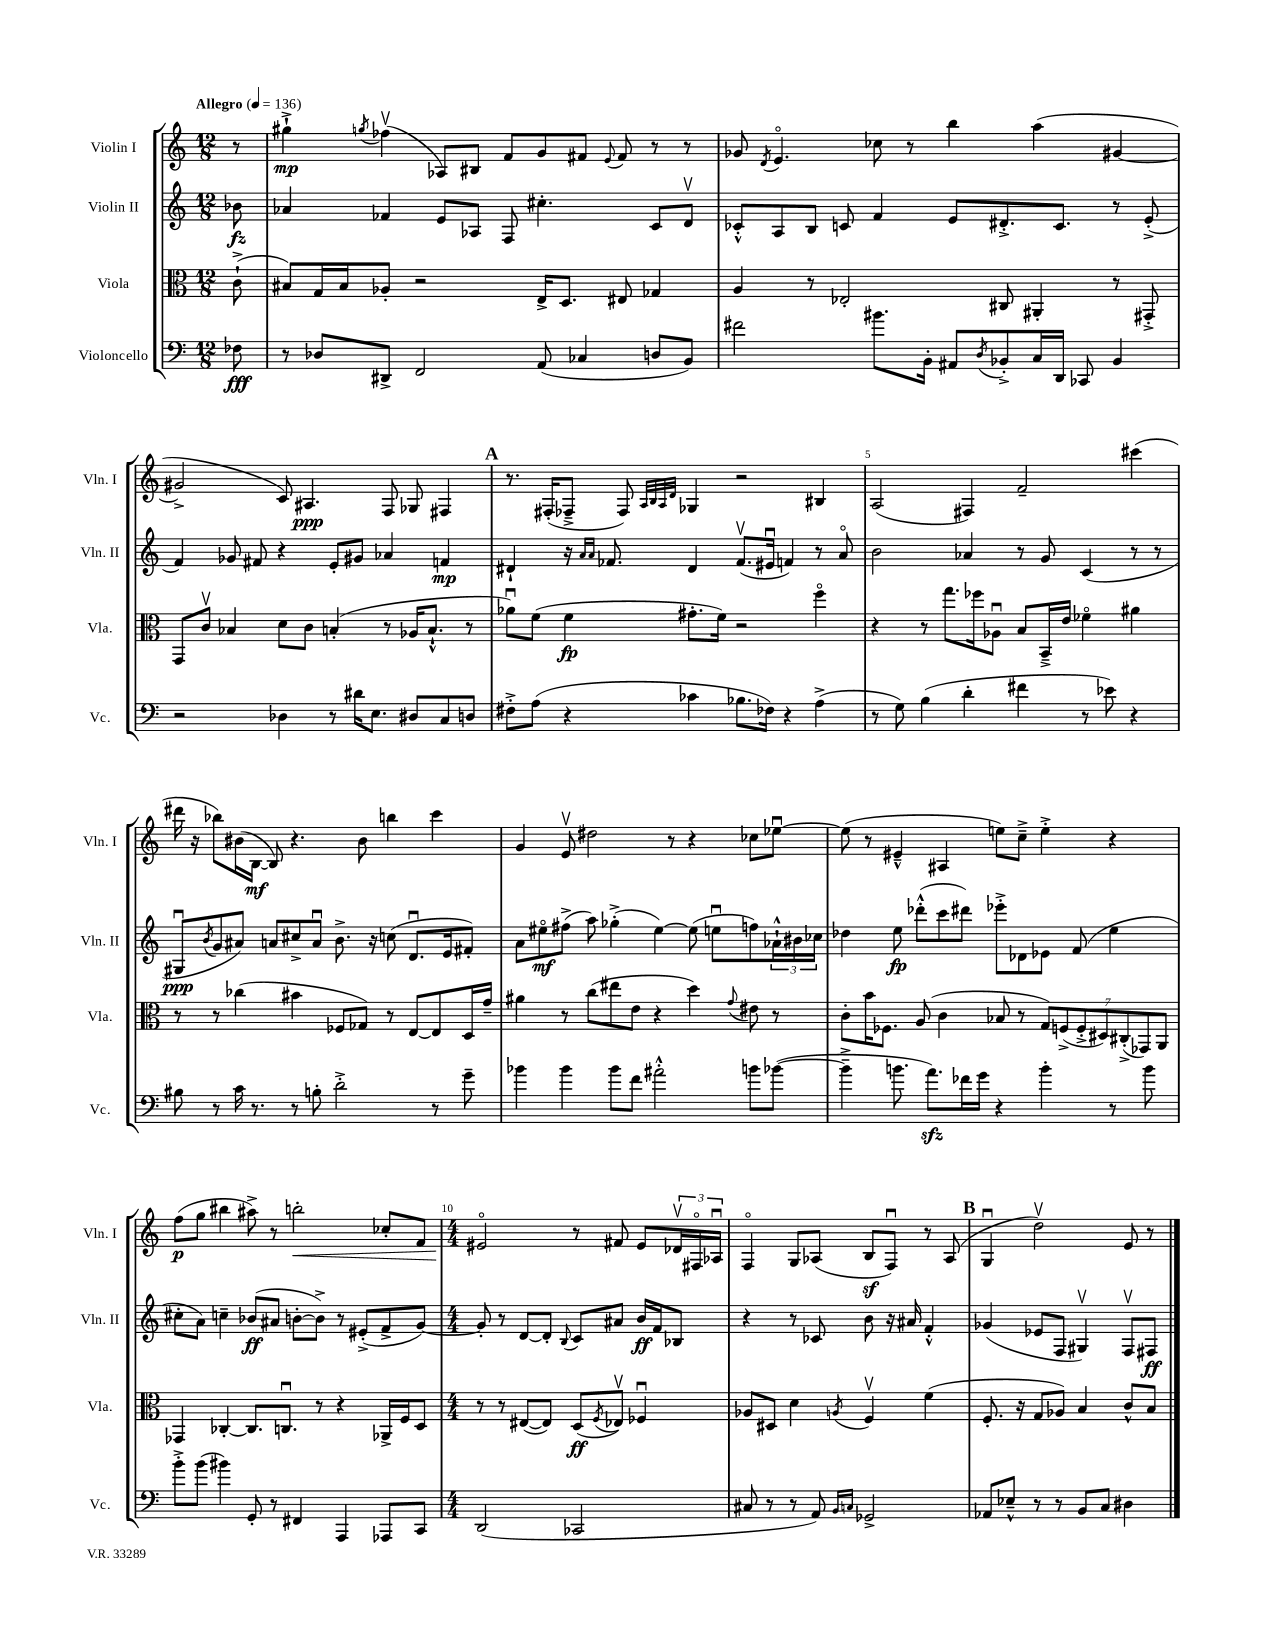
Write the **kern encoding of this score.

**kern	**kern	**kern	**kern
*staff4	*staff3	*staff2	*staff1
*clefF4	*clefC3	*clefG2	*clefG2
*k[]	*k[]	*k[]	*k[]
*M12/8	*M12/8	*M12/8	*M12/8
*MM136	*MM136	*MM136	*MM136
8F-\	(8c`^\	8b-\	8r
=	=	=	=
8r	8B#/L)	4a-/	4gg#`^\
8D-/L	16G/L	.	.
.	16B#/J	.	.
.	.	.	8qgg/
8DD#^/J	8A-'/J	4f-/	(4ff-v\
2FF/	2r	.	.
.	.	8e/L	8A-/L)
.	.	8A-/J	8B#/J
.	.	8F/	8f/L
(8AA/	16E^/LK	4.cc#'\	8g/
.	8.D/J	.	.
4C-/	.	.	8f#/J
.	.	.	8qqe/
.	8E#/	.	8f#/
8D/L	4G-/	8c/L	8r
8BB/J)	.	8dv/J	8r
=	=	=	=
2f#\	4A/	8c-'^^/L	8g-/
.	.	.	8qd/
.	.	8A/	4.eo/
.	8r	8B/J	.
.	2E-'/	8c/	.
8.b#\L	.	4f/	8cc-\
.	.	.	8r
16BB'\Jk	.	.	.
8AA#/L	.	8e/L	4bb\
8qD/	.	.	.
8BB-'^/	8C#/	8.d#'^/	.
16C/L	4AA#'/	.	(4aa\
16DD/JJ	.	8.c/J	.
8CC-/	.	.	.
4BB-/	8r	8r	[4g#/
.	8GG#'^/	(8e'^/	.
=	=	=	=
2r	8GG/L	4f/)	2g#^/]
.	8cv/J	.	.
.	4B-/	8g-/	.
.	.	8f#/	.
4D-\	8d\L	4r	8c/)
.	8c\J	.	4.A#/
8r	(4B'/	8e'/L	.
16d#\LK	.	8g#/J	.
8.E\J	.	.	.
.	8r	4a-/	8F/
8D#/L	16A-/LK	.	8G-/
.	8.B`^^/J	.	.
8C/	.	4f/	4F#/
8D/J	8r	.	.
=	=	=	=
8F#'^\L	8a-u\L)	4d#`/	8.r
(8A\J	(8f\J	.	.
.	.	.	(16F#'/LK
4r	4f\	16r	8F-~^/J
.	.	16qqa/LL	.
.	.	16qqa/JJ	.
.	.	8.f-/	.
.	.	.	8F-/)
.	.	.	32qqA/LLL
.	.	.	32qqB/
.	.	.	32qqA/
.	.	.	32qqd/JJJ
4c-\	8.g#'\L	4d#/	4G-/
.	16f\Jk)	.	.
8.B-\L	2r	(8.f-v/L	2r
16F-\Jk)	.	16e#u/Jk	.
4r	.	4f/)	.
(4A^\	4ffo\	8r	4B#/
.	.	8ao/	.
=	=	=	=
8r	4r	2b\	(2A/
8G\)	.	.	.
(4B\	8r	.	.
.	8.gg\L	.	.
4d'\	.	4a-/	4F#/)
.	16ff-\k	.	.
.	8A-u\J	.	.
4f#\	8B/L	8r	2f~/
.	16BB~^/L	8g/	.
.	16e/JJ	.	.
8r	4f-o\	(4c/	.
8e-\)	.	.	.
4r	4a#\	8r	(4ccc#\
.	.	8r	.
=	=	=	=
8B#\	8r	8G#u/L	16ddd#\
.	.	.	16r
.	.	8qb/	.
8r	8r	8g/	8bb-\L)
16c\	(4cc-\	8a#/J)	(16b#\L
8.r	.	.	[16B\JJ
.	.	8a/L	8B/])
8r	4b#\	8cc#^/	4.r
8B'\	.	8au/J	.
2d'^\	8F-/L	8.b^\	.
.	8G-/J)	.	8b#\
.	.	16r	.
.	8r	(8cc\	4bb\
.	[8E/L	8.du/L	.
8r	8E/]	.	4ccc\
.	.	16e/k	.
8g~\	16D/L	8f#'/J)	.
.	16g~/JJ	.	.
=	=	=	=
4b-\	4a#\	8a\L	4g/
.	.	8ee#o\	.
4b-\	8r	(8ff#^\J	8ev/
.	(8cc\L	8aa\)	2dd#\
8b-\L	8ee#\	(4gg-'^\	.
8f\J	8e\J	.	.
2a#'^^\	4r	[4ee#\)	.
.	.	.	8r
.	4dd\)	(8ee#\]	4r
.	.	8eeu\L	.
.	8qqg/	.	.
8b\L	8e#\	8ff\)	8cc-\L
([8b-\J	8r	24a-`^^\L	[8ee-u\J
.	.	24b#\	.
.	.	24cc-\JJ	.
=	=	=	=
4b-~^\]	8c'\L	4dd-\	(8ee-\]
.	16b\K	.	8r
.	8.F-\J	.	.
8.b\	.	8ee\	4e#~^^/
.	(8A/	(8ddd-'^^\L	.
8.a\L)	.	.	.
.	4c\	8ccc\	4A#/
16f-\L	.	8ddd#\J)	.
16g\JJ	.	.	.
4r	8B-/	8eee-'^\L	8ee\L)
.	8r	8d-\	8cc~^\J
4b'\	14G/L)	8e-\J	4ee'^\
.	(14F^/	.	.
.	.	(8f/	.
.	14F'^/	.	.
.	14D#/)	.	.
8r	.	4ee\	4r
.	(14C#'^/	.	.
.	14GG-/)	.	.
8b\	.	.	.
.	14AA/J	.	.
=	=	=	=
8b'^\L	4GG-/	8cc#'\L	(8ff\L
(8b\J	.	8a\J)	8gg\J
4b#\)	[4C-'/	4cc~\	4bb#\
8GG'/	8.C-/]L	(8b-/L	8aa#^\)
8r	.	8a#/J	8r
.	8.Cu/J	.	.
4FF#/	.	[8b'\L	2bb'\
.	8r	8b^\]J)	.
4AAA/	4r	8r	.
.	.	(8e#'^/L	.
8AAA-/L	16AA-^/LL	8f^/	8cc-'/L
.	16F/J	.	.
8CC/J	8D/J	[8g/J)	8f/J
=	=	=	=
*M4/4	*M4/4	*M4/4	*M4/4
(2DD/	8r	8g'/]	2e#o/
.	8r	8r	.
.	([8E#/L	[8d/L	.
.	8E#/]J)	8d'/]J	.
.	.	8qqB/	.
2CC-/	(8D/L	8c/L	8r
.	8qF/	.	.
.	8E-v/J)	8a#/J	8f#/
.	4F-u/	16b/LL	8e#/L
.	.	16f/J	.
.	.	8B-/J	24d-v/L
.	.	.	24F#o/
.	.	.	24A-u/JJ
=	=	=	=
8C#/	8A-/L	4r	4Fo/
8r	8D#/J	.	.
8r	4d\	8r	8G/L
8AA/)	.	8c-/	(8A-/J
16qqBB/LL	.	.	.
16qqC/JJ	8qA/	.	.
2GG-^/	4Fv/	8b\	8B/L
.	.	16r	8Fu/J)
.	.	16a#/	.
.	(4f\	4f'^^/	8r
.	.	.	(8A-/
=	=	=	=
8AA-/L	8.F'/	(4g-/	4Gu/
8E-~^^/J	.	.	.
.	16r	.	.
8r	8G/L	8e-/L	2ddv\)
8r	8A-/J)	8F/J	.
8BB/L	4B/	4G#v/)	.
8C/J	.	.	.
4D#\	8c^^/L	8Fv/L	8e/
.	8B/J	8F#/J	8r
==	==	==	==
*-	*-	*-	*-
